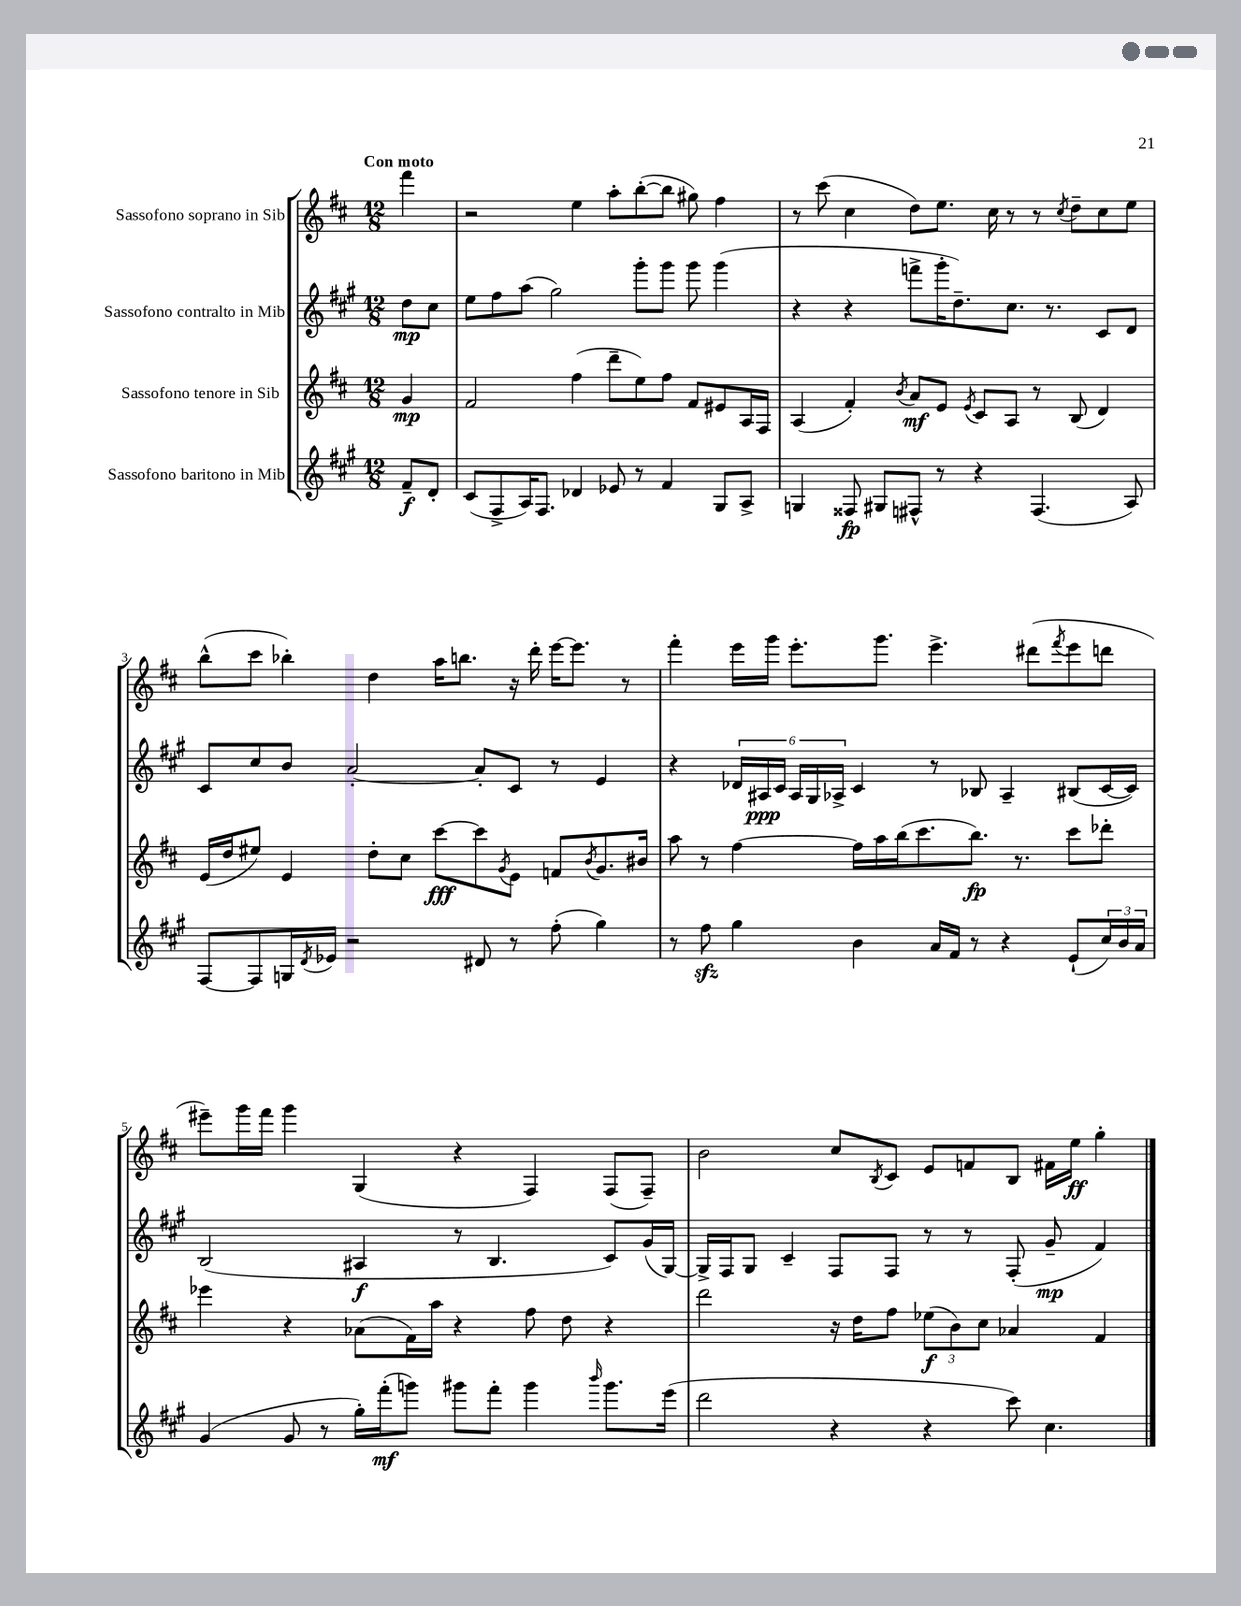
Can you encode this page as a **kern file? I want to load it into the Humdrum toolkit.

**kern	**kern	**kern	**kern
*staff4	*staff3	*staff2	*staff1
*clefG2	*clefG2	*clefG2	*clefG2
*k[f#c#g#]	*k[f#c#]	*k[f#c#g#]	*k[f#c#]
*M12/8	*M12/8	*M12/8	*M12/8
8f#~	4g	8dd	4fff#
8d'	.	8cc#	.
=	=	=	=
(8c#	2f#	8ee	2r
8F#^	.	8ff#	.
16A)	.	(8aa	.
8.F#	.	.	.
.	.	2gg#)	.
4d-	(4ff#	.	4ee
8e-	8ddd~	.	8aa'
8r	8ee)	8ggg#'	([8bb'
4f#	8ff#	8ggg#	8bb]
.	8f#	8ggg#	8gg#)
8G#	8e#	(4ggg#	4ff#
8A^	16A	.	.
.	16F#	.	.
=	=	=	=
4G	(4A	4r	8r
.	.	.	(8ccc#
8F##	4f#')	4r	4cc#
8G#	.	.	.
.	8qb	.	.
8F#^^	8a	8fff^	8dd)
8r	8e	16ggg#'	8.ee
.	.	8.dd~)	.
.	8qe	.	.
4r	8c#	.	.
.	.	.	16cc#
.	8A	8.cc#	8r
(4.F#	8r	.	8r
.	.	8.r	.
.	.	.	8qcc#
.	(8B	.	8dd~
.	4d)	8c#	8cc#
8A)	.	8d	8ee
=	=	=	=
[8F#	(16e	8c#	(8bb^^
.	16dd	.	.
8F#]	8ee#)	8cc#	8ccc#
16G	4e	8b	4bb-')
8qd	.	.	.
16e-	.	.	.
2r	.	[2a'	.
.	8dd'	.	4dd
.	8cc#	.	.
.	[8ccc#	.	16aa
.	.	.	8.bb
8d#	8ccc#]	8a']	.
.	8qg	.	.
8r	8e	8c#	16r
.	.	.	16ddd'
(8ff#'	8f	8r	[16eee
.	.	.	8.eee]
.	8qb	.	.
4gg#)	8.g	4e	.
.	.	.	8r
.	16b#	.	.
=	=	=	=
8r	8aa	4r	4fff#'
8ff#	8r	.	.
4gg#	[4ff#	24d-	16eee
.	.	24A#	.
.	.	.	16ggg
.	.	24c#	.
.	.	24A#	8.eee'
.	.	24G#	.
.	.	24A-^	.
4b	16ff#]	4c#	.
.	16aa	.	8.ggg
.	(16bb	.	.
.	8.ccc#	.	.
16a	.	8r	4.eee^
16f#	.	.	.
8r	8.bb)	8B-	.
4r	.	4A-~	.
.	8.r	.	.
.	.	.	(8ddd#
.	.	.	8qfff#
(8e`	8ccc#	(8B#	8eee
24cc#)	8ddd-'	[16c#	8ddd
24b	.	.	.
.	.	16c#])	.
24a	.	.	.
=	=	=	=
(4g#	4eee-	(2B	8eee#~)
.	.	.	16ggg
.	.	.	16fff#
8g#	4r	.	4ggg
8r	.	.	.
16gg#')	(8a-	4A#	(4G
(16fff#'	.	.	.
8ggg)	16f#)	.	.
.	16aa	.	.
8ggg#	4r	8r	4r
8fff#'	.	4.B	.
4ggg#	8ff#	.	4F#)
.	8dd	.	.
16qqbbb	.	.	.
8.ggg#	4r	8c#)	(8F#
.	.	(16g#	8F#~)
(16eee	.	[16G#)	.
=	=	=	=
2ddd	2ddd	16G#^]	2b
.	.	16F#	.
.	.	8G#	.
.	.	4c#~	.
4r	16r	8F#	8cc#
.	16dd	.	.
.	.	.	8qB
.	8ff#	8F#	8c#
4r	(12ee-	8r	8e
.	12b)	.	.
.	.	8r	8f
.	12cc#	.	.
8ccc#)	4a-	(8F#'	8B
4.cc#	.	8g#~	16f#
.	.	.	16ee
.	4f#	4f#)	4gg'
==	==	==	==
*-	*-	*-	*-
